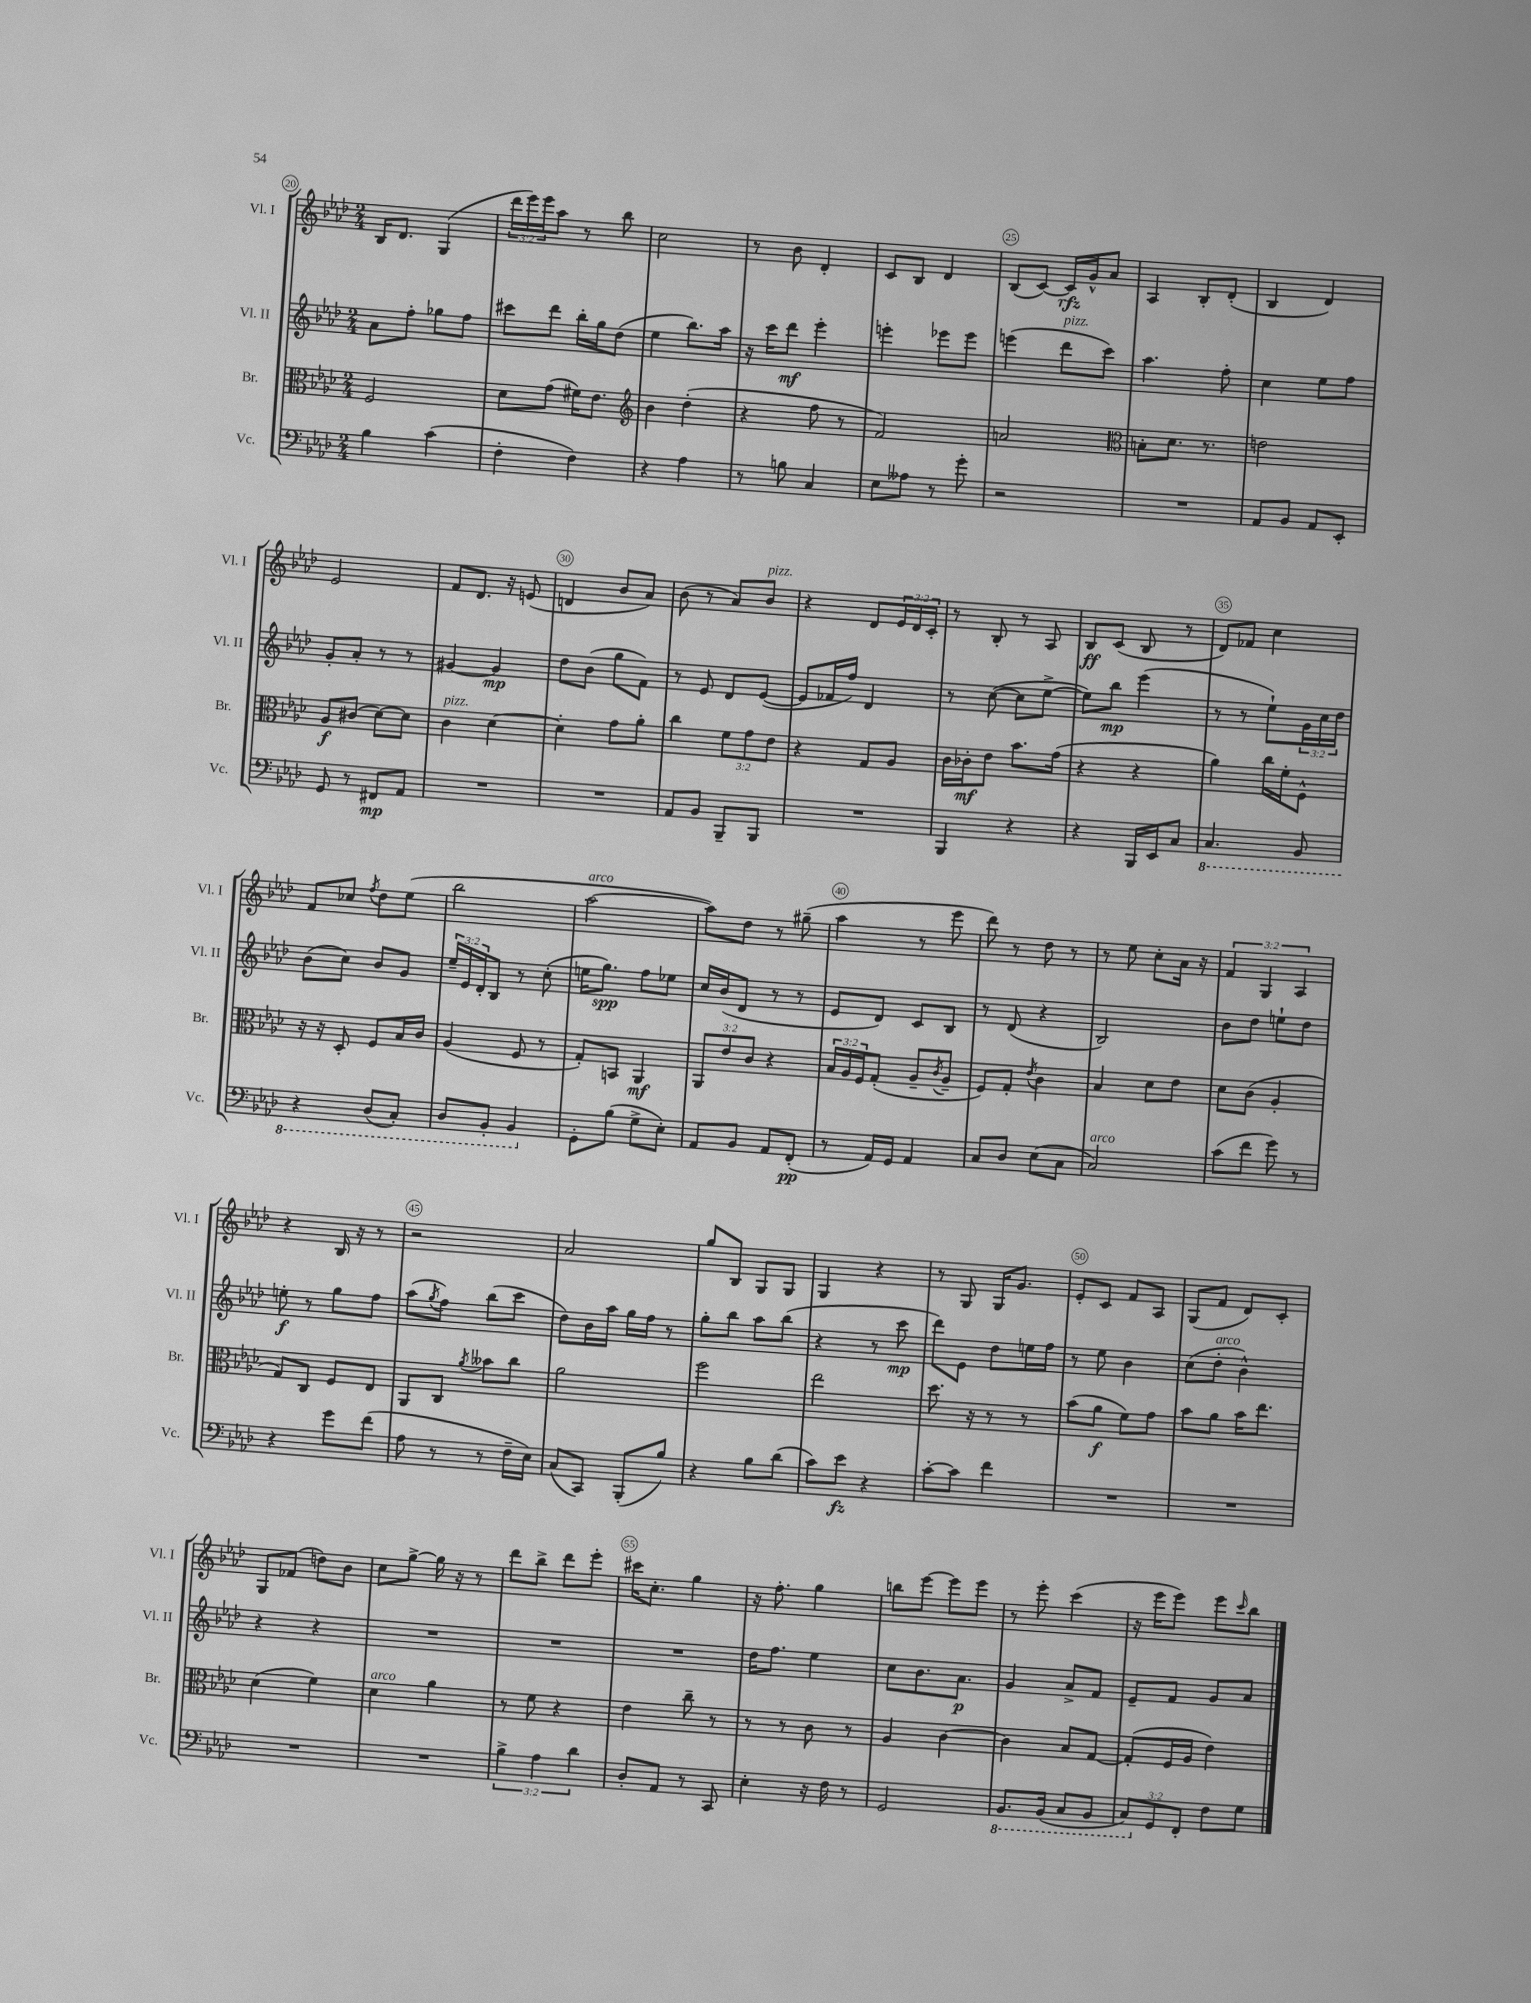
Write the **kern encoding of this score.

**kern	**kern	**kern	**kern
*staff4	*staff3	*staff2	*staff1
*clefF4	*clefC3	*clefG2	*clefG2
*k[b-e-a-d-]	*k[b-e-a-d-]	*k[b-e-a-d-]	*k[b-e-a-d-]
*M2/4	*M2/4	*M2/4	*M2/4
4B-	2F	8a-	16B-
.	.	.	8.d-
.	.	8ff'	.
(4c	.	8gg-	(4G
.	.	8ff	.
=	=	=	=
4F'	8d-	8ccc#	24ddd-
.	.	.	24eee-)
.	.	.	24eee-
.	(8g	8ddd-	8aa-
4F)	16f#)	16bb-'	8r
.	8.e-	16gg	.
.	.	(8dd-	8bb-
=	=	=	=
*	*clefG2	*	*
4r	4b-	4ee-	2cc
4A-	(4dd-'	8.bb-)	.
.	.	16aa-	.
=	=	=	=
8r	4r	16r	8r
.	.	16ccc	.
8B	.	8ddd-	8b-
4C	8ff	4eee-'	4d-'
.	8r	.	.
=	=	=	=
8E-	2f)	4eee'	8c
8A--	.	.	8B-
8r	.	8eee-	4d-
8g'	.	8eee-	.
=	=	=	=
2r	2a	(4eee	(8B-
.	.	.	[8c)
.	.	8ddd-	16c]
.	.	.	16g^^
.	.	8ccc)	8a-
=	=	=	=
*	*clefC3	*	*
2r	8B'	4.aa-	4A-
.	8.d-	.	.
.	.	.	8B-'
.	8.r	.	.
.	.	8ff'	(8d-'
=	=	=	=
8AA-	2e	4cc	4B-
8BB-	.	.	.
8AA-	.	8ee-	4d-)
8EE-'	.	8ff	.
=	=	=	=
8GG	8A-	8g'	2e-
8r	(8c#	8a-'	.
8FF#	[8d-)	8r	.
8AA-	8d-]	8r	.
=	=	=	=
2r	4c	[4g#	8f
.	.	.	8.d-
.	[4d-	4g#]	.
.	.	.	16r
.	.	.	(8e
=	=	=	=
2r	4d-']	8dd-	4d
.	.	(8b-	.
.	8g	8gg	8b-
.	8a-'	8f)	8a-)
=	=	=	=
8AA-	4cc	8r	(8b-
8BB-	.	8e-	8r
8BBB-~	12f	8d-	8a-)
.	12g	.	.
8BBB-	.	([8e-	8b-
.	12e-	.	.
=	=	=	=
2r	4r	8e-]	4r
.	.	16f-	.
.	.	16ff)	.
.	8G	4d-	8d-
.	8A-	.	24e-
.	.	.	24d-
.	.	.	24c'
=	=	=	=
4BBB-	16c	8r	8r
.	16c-'	.	.
.	8e-	([8cc	8B-'
4r	8.b-	8cc]	8r
.	.	[8ee-^	8A-
.	(16g	.	.
=	=	=	=
4r	4r	8ee-])	8B-
.	.	8bb-	(8c
16BBB-	4r	(4eee-	8B-
16EE-	.	.	.
8C	.	.	8r
=	=	=	=
4.CC	4a-)	8r	8d-)
.	.	8r	8f-
.	16cc	8ee-`)	4cc
.	16f'	.	.
8BBB-	8F^^	24g	.
.	.	24cc	.
.	.	24dd-	.
=	=	=	=
4r	16r	(8b-	8f
.	16r	.	.
.	8D-'	8cc)	8cc-
.	.	.	8qff
(8DD-	8F	8b-	8dd-
8CC')	16B-	8g	(8ee-
.	16c	.	.
=	=	=	=
8DD-	(4A-	24ee-~	2bb-
.	.	24e-	.
.	.	24d-'	.
8BBB-'	.	8B-	.
4BBB-	8F	8r	.
.	8r	(8cc'	.
=	=	=	=
8GG'	8G')	16ee	[2aa-
.	.	8.gg)	.
(8B-	8BB	.	.
8G^	4AA-	8ff	.
8E-')	.	8ee-	.
=	=	=	=
8AA-	12AA-	16cc	8aa-])
.	.	(16b-	.
.	12e-	.	.
8BB-	.	8d-	8dd-
.	12c	.	.
8AA-	4r	8r	8r
(8FF'	.	8r	(8gg#~
=	=	=	=
8r	24B-	8e-	4aa-
.	24A-	.	.
.	24F	.	.
16AA-)	(8G'	8d-)	.
16GG	.	.	.
4AA-	8A-~	8c	8r
.	8qc	.	.
.	8A-~	8B-	8eee-
=	=	=	=
8C	8F)	8r	8ddd-)
8D-	8G'	(8d-	8r
.	8qe-	.	.
(8E-	4c	4r	8dd-
8C	.	.	8r
=	=	=	=
2C)	4B-	2B-)	8r
.	.	.	8ee-
.	8d-	.	8cc'
.	8e-	.	16a-
.	.	.	16r
=	=	=	=
(8c	8d-	8b-	6f
8f	(8c	8dd-	.
.	.	.	6G
8g)	4A-'	8ee`	.
.	.	.	6A-
8r	.	8dd-	.
=	=	=	=
4r	8G)	8ee'	4r
.	8C	8r	.
8g	8F	8gg	16B-
.	.	.	16r
(8f	8E-	8ff	8r
=	=	=	=
8A-	8AA-	(8aa-	2r
.	.	8qgg	.
8r	8C	8ff)	.
.	8qa-	.	.
8r	8b--	(8bb-	.
16F~	8cc	8ccc	.
16E-)	.	.	.
=	=	=	=
(8C	2a-	8dd-)	2a-
8CC)	.	16b-	.
.	.	16aa-	.
(8BBB-'	.	16gg	.
.	.	16ff	.
8B-)	.	8r	.
=	=	=	=
4r	2ff	8gg'	8gg
.	.	8bb-	8B-
8B-	.	8aa-	8G
(8d-	.	(8bb-	8G
=	=	=	=
8c)	2ee-	4r	4G
8e-	.	.	.
4r	.	8r	4r
.	.	8ccc	.
=	=	=	=
[8c'	8.dd-	8ddd-)	8r
8c]	.	8e-	8G
.	16r	.	.
4f	8r	8dd-	16G
.	.	.	8.g
.	8r	16ee	.
.	.	16ff	.
=	=	=	=
2r	(8b-	8r	8e-'
.	8a-	8ee-	8c
.	8f)	4b-	8f
.	8g	.	8A-
=	=	=	=
2r	8b-	(8cc	(8G
.	8a-	8dd-'	8f
.	16b-	4b-^^)	8d-)
.	8.ee-	.	.
.	.	.	8c'
=	=	=	=
2r	(4d-	4r	8G
.	.	.	(8f-
.	4f)	4r	8dd)
.	.	.	8b-
=	=	=	=
2r	4d-	2r	8cc
.	.	.	[8gg^
.	4a-	.	16gg]
.	.	.	16r
.	.	.	8r
=	=	=	=
6B-^	8r	2r	8ddd-
.	8f	.	8bb-^
6A-	.	.	.
.	4r	.	8ddd-
6d-	.	.	.
.	.	.	8eee-'
=	=	=	=
8D-'	4e-	2r	16ccc#
.	.	.	8.cc'
8AA-	.	.	.
8r	8cc~	.	4gg
8CC	8r	.	.
=	=	=	=
4E-'	8r	16dd-	16r
.	.	8.ff	8.ff'
.	8r	.	.
16r	8c	4ee-	4gg
16F	.	.	.
8r	8r	.	.
=	=	=	=
2GG	4A-	8cc	8bb
.	.	8.b-	[8eee-
.	[4c	.	8eee-]
.	.	8.a-	.
.	.	.	8eee-
=	=	=	=
8.BBB-	4c]	4g	8r
.	.	.	8eee-'
(16BBB-	.	.	.
8CC	8B-	8a-^	(4ccc
8BBB-	[8G	8f	.
=	=	=	=
12CC)	(8G']	8e-~	16r
.	.	.	16eee-
12GG	.	.	.
.	16F	8f	8eee-)
12FF'	.	.	.
.	16A-	.	.
8F	4e-)	8g	8eee-
.	.	.	16qqccc
8G	.	8a-	8bb-
==	==	==	==
*-	*-	*-	*-
